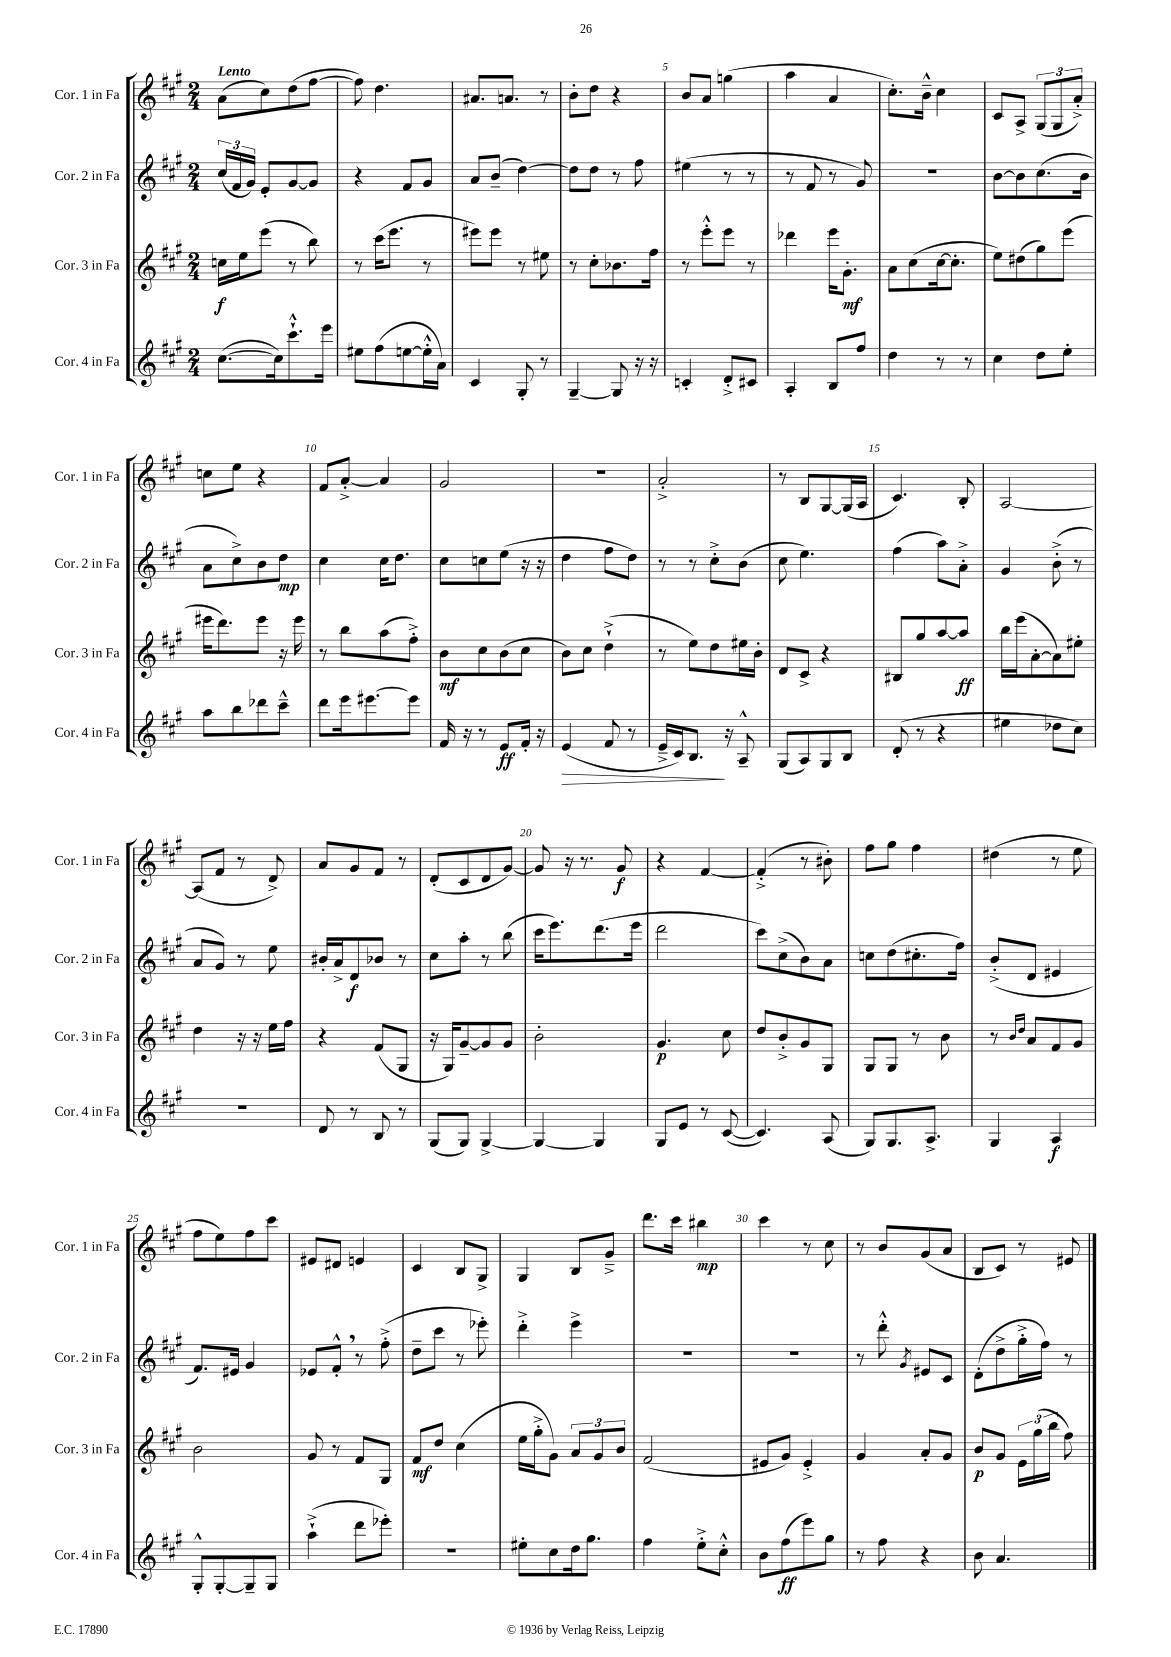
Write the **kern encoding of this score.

**kern	**dynam	**kern	**dynam	**kern	**dynam	**kern	**dynam
*part4	*part4	*part3	*part3	*part2	*part2	*part1	*part1
*staff4	*staff4	*staff3	*staff3	*staff2	*staff2	*staff1	*staff1
*I"Cor. 4 in Fa	*	*I"Cor. 3 in Fa	*	*I"Cor. 2 in Fa	*	*I"Cor. 1 in Fa	*
*I'Cor. 4 in Fa	*	*I'Cor. 3 in Fa	*	*I'Cor. 2 in Fa	*	*I'Cor. 1 in Fa	*
*clefG2	*	*clefG2	*	*clefG2	*	*clefG2	*
*k[f#c#g#]	*	*k[f#c#g#]	*	*k[f#c#g#]	*	*k[f#c#g#]	*
*M2/4	*	*M2/4	*	*M2/4	*	*M2/4	*
=1	=1	=1	=1	=1	=1	=1	=1
!	!	!	!	!	!	!LO:TX:a:B:t=Lento	!
([8.cc#\L	.	16ccn\LL	f	(24cc#/LL	.	(8a\L	.
.	.	.	.	24f#/	.	.	.
.	.	16ee\J	.	.	.	.	.
.	.	.	.	24g#/JJ)	.	.	.
.	.	(8eee\J	.	8e'/L	.	8cc#\)	.
16cc#\k])	.	.	.	.	.	.	.
8.ccc#`^^\	.	8r	.	[8g#/	.	(8dd\	.
.	.	8bb\)	.	8g#/J]	.	[8ff#\J	.
16eee\Jk	.	.	.	.	.	.	.
=2	=2	=2	=2	=2	=2	=2	=2
8ee#X\L	.	8r	.	4r	.	8ff#\])	.
(8ff#\	.	(16ccc#\KL	.	.	.	4.dd\	.
.	.	8.eee\J	.	.	.	.	.
[8een\	.	.	.	8f#/L	.	.	.
16ee'^^\L]	.	8r	.	8g#/J	.	.	.
16a\JJ)	.	.	.	.	.	.	.
=3	=3	=3	=3	=3	=3	=3	=3
4c#/	.	8eee#X\L)	.	8a/L	.	8.a#X/L	.
.	.	8eee#\J	.	(8b~/J	.	.	.
.	.	.	.	.	.	8.an/J	.
8G#'/	.	8r	.	[4dd\)	.	.	.
8r	.	8ee#X\	.	.	.	8r	.
=4	=4	=4	=4	=4	=4	=4	=4
[4G#~/	.	8r	.	8dd\L]	.	8b'\L	.
.	.	8cc#'\L	.	8dd\J	.	8dd\J	.
8G#/]	.	8.b-X\	.	8r	.	4r	.
16r	.	.	.	8ff#\	.	.	.
16r	.	16ff#\Jk	.	.	.	.	.
=5	=5	=5	=5	=5	=5	=5	=5
4cn'/	.	8r	.	(4ee#X\	.	8b/L	.
.	.	8eee'^^\L	.	.	.	8a/J	.
8d'^/L	.	8eee\J	.	8r	.	(4ggn\	.
8c#X/J	.	8r	.	8r	.	.	.
=6	=6	=6	=6	=6	=6	=6	=6
4A'/	.	4ddd-X\	.	8r	.	4aa\	.
.	.	.	.	8f#/	.	.	.
8B/L	.	16eee\KL	.	8r	.	4a/	.
.	.	8.g#'\J	mf	.	.	.	.
8ff#/J	.	.	.	8g#/)	.	.	.
=7	=7	=7	=7	=7	=7	=7	=7
4dd\	.	8a\L	.	2r	.	8.cc#'\L)	.
.	.	(8cc#\	.	.	.	.	.
.	.	.	.	.	.	16b~^^\Jk	.
8r	.	[16cc#\k	.	.	.	4cc#\	.
.	.	8.cc#'\J]	.	.	.	.	.
8r	.	.	.	.	.	.	.
=8	=8	=8	=8	=8	=8	=8	=8
4cc#\	.	8ee\L)	.	[8b\L	.	8c#/L	.
.	.	(8dd#X\	.	8b\]	.	8A^/J	.
8dd\L	.	8gg#\)	.	(8.cc#\	.	(12G#/L	.
.	.	.	.	.	.	12G#/	.
8ee'\J	.	(8eee\J	.	.	.	.	.
.	.	.	.	.	.	12a'^/J)	.
.	.	.	.	16b\Jk	.	.	.
!!LO:LB:g=z
=9	=9	=9	=9	=9	=9	=9	=9
8aa\L	.	16eee#X\KL	.	8a\L	.	8ccn\L	.
.	.	8.ddd\)	.	.	.	.	.
8bb\	.	.	.	8cc#^\)	.	8ee\J	.
8ddd-X\	.	8eee#\J	.	8b\	.	4r	.
8ccc#~^^\J	.	16r	.	8dd\J	mp	.	.
.	.	16eee#\	.	.	.	.	.
=10	=10	=10	=10	=10	=10	=10	=10
8ddd\L	.	8r	.	4cc#\	.	8f#/L	.
16eee\k	.	8bb\L	.	.	.	[8a'^/J	.
[8.eee#X\	.	.	.	.	.	.	.
.	.	(8aa\	.	16cc#\KL	.	4a/]	.
.	.	.	.	8.dd\J	.	.	.
8eee#\J]	.	8ff#'^\J)	.	.	.	.	.
=11	=11	=11	=11	=11	=11	=11	=11
16f#/	.	8b\L	mf	8cc#\L	.	2g#/	.
16r	.	.	.	.	.	.	.
8r	.	8cc#\	.	8ccn\	.	.	.
8e/L	ff	(8b\	.	(8ee\J	.	.	.
16f#'/Jk	.	8cc#\J	.	16r	.	.	.
16r	.	.	.	16r	.	.	.
=12	=12	=12	=12	=12	=12	=12	=12
!	!LO:HP:b	!	!	!	!	!	!
(4e/	>	8b\L)	.	4dd\	.	2r	.
.	.	8cc#\J	.	.	.	.	.
8f#/	.	(4dd`^\	.	8ff#\L	.	.	.
8r	.	.	.	8dd\J)	.	.	.
=13	=13	=13	=13	=13	=13	=13	=13
16e~^/LL	.	8r	.	8r	.	2a'^/	.
16c#/J)	.	.	.	.	.	.	.
8.B/J	.	8ee\L)	.	8r	.	.	.
.	.	8dd\	.	8cc#'^\L	.	.	.
16r	]	.	.	.	.	.	.
8A~^^/	.	16ee#X\L	.	(8b\J	.	.	.
.	.	16b'\JJ	.	.	.	.	.
=14	=14	=14	=14	=14	=14	=14	=14
(8G#/L	.	8d/L	.	8cc#\	.	8r	.
8A/)	.	8c#^/J	.	4.ee\)	.	8B/L	.
8G#/	.	4r	.	.	.	[8G#/	.
8B/J	.	.	.	.	.	(16G#/L]	.
.	.	.	.	.	.	16A/JJ	.
=15	=15	=15	=15	=15	=15	=15	=15
(8d'/	.	8B#X/L	.	(4ff#\	.	4.c#/)	.
8r	.	8gg#/	.	.	.	.	.
4r	.	[8aa/	.	8aa\L)	.	.	.
.	.	8aa/J]	ff	8a'^\J	.	8B'/	.
=16	=16	=16	=16	=16	=16	=16	=16
4ee#X\	.	16bb\LL	.	4g#/	.	[2A/	.
.	.	(16eee\J	.	.	.	.	.
.	.	[8a'\	.	.	.	.	.
8dd-X\L	.	8a\])	.	(8b'^\	.	.	.
8cc#\J)	.	8ee#X'\J	.	8r	.	.	.
!!LO:LB:g=z
=17	=17	=17	=17	=17	=17	=17	=17
2r	.	4dd\	.	8a/L	.	(8A/L]	.
.	.	.	.	8g#/J)	.	8f#/J	.
.	.	16r	.	8r	.	8r	.
.	.	16r	.	.	.	.	.
.	.	16ee\LL	.	8ee\	.	8d^/)	.
.	.	16ff#\JJ	.	.	.	.	.
=18	=18	=18	=18	=18	=18	=18	=18
8d/	.	4r	.	16b#X'/LL	.	8a/L	.
.	.	.	.	16a^/J	.	.	.
8r	.	.	.	8d/	f	8g#/	.
8B/	.	(8f#/L	.	8b-X/J	.	8f#/J	.
8r	.	8G#/J	.	8r	.	8r	.
=19	=19	=19	=19	=19	=19	=19	=19
(8G#/L	.	16r	.	8cc#\L	.	(8d'/L	.
.	.	16G#/KL)	.	.	.	.	.
8G#/J)	.	[8g#~/	.	8aa'\J	.	8c#/	.
[4G#^/	.	8g#/]	.	8r	.	8d/	.
.	.	8g#/J	.	(8bb\	.	[8g#/J)	.
=20	=20	=20	=20	=20	=20	=20	=20
4G#/_	.	2b'\	.	16ccc#\KL	.	8g#/]	.
.	.	.	.	8.eee\)	.	.	.
.	.	.	.	.	.	16r	.
.	.	.	.	.	.	8.r	.
4G#/]	.	.	.	(8.ddd\	.	.	.
.	.	.	.	.	.	8g#/	f
.	.	.	.	16eee\Jk	.	.	.
=21	=21	=21	=21	=21	=21	=21	=21
8G#/L	.	4.g#/	p	2ddd\	.	4r	.
8e/J	.	.	.	.	.	.	.
8r	.	.	.	.	.	[4f#/	.
([8c#/	.	8cc#\	.	.	.	.	.
=22	=22	=22	=22	=22	=22	=22	=22
4.c#/])	.	8dd/L	.	8ccc#\L)	.	(4f#'^/]	.
.	.	8b'^/	.	(8cc#^\	.	.	.
.	.	8g#/	.	8b\)	.	8r	.
(8A/	.	8G#/J	.	8a\J	.	8b#X'\)	.
=23	=23	=23	=23	=23	=23	=23	=23
8G#/L)	.	8G#/L	.	8ccn\L	.	8ff#\L	.
8.G#/	.	8G#/J	.	(8dd\	.	8gg#\J	.
.	.	8r	.	8.cc#X'\	.	4ff#\	.
8.A^/J	.	.	.	.	.	.	.
.	.	8b\	.	.	.	.	.
.	.	.	.	16ff#\Jk)	.	.	.
=24	=24	=24	=24	=24	=24	=24	=24
4G#/	.	8r	.	(8b'^/L	.	(4dd#X\	.
.	.	16qqb/LL	.	.	.	.	.
.	.	16qqdd/JJ	.	.	.	.	.
.	.	8a/L	.	8d/J	.	.	.
4A/	f	8f#/	.	4e#X/	.	8r	.
.	.	8g#/J	.	.	.	8ee\	.
!!LO:LB:g=z
=25	=25	=25	=25	=25	=25	=25	=25
8G#'^^/L	.	2b\	.	8.f#/L)	.	8ff#\L	.
[8G#'/	.	.	.	.	.	8ee\)	.
.	.	.	.	16e#X/Jk	.	.	.
8G#~/]	.	.	.	4g#/	.	8ff#\	.
8G#/J	.	.	.	.	.	8ccc#\J	.
=26	=26	=26	=26	=26	=26	=26	=26
(4aa`^\	.	8g#/	.	8e-X/L	.	8e#X/L	.
.	.	8r	.	8f#'^^,/J	.	8d#X/J	.
8ddd\L	.	8f#/L	.	8r	.	4en/	.
8eee-X'\J)	.	8G#/J	.	(8ff#'^\	.	.	.
=27	=27	=27	=27	=27	=27	=27	=27
2r	.	8f#/L	mf	8dd~\L	.	4c#/	.
.	.	8dd/J	.	8ccc#\J	.	.	.
.	.	(4cc#\	.	8r	.	8B/L	.
.	.	.	.	8eee-X'\)	.	8G#^/J	.
=28	=28	=28	=28	=28	=28	=28	=28
8ee#X'\L	.	16ee\LL	.	4ddd'^\	.	4G#/	.
.	.	16gg#'^\J	.	.	.	.	.
8cc#\	.	8g#\J)	.	.	.	.	.
16dd\k	.	12a/L	.	4eee^\	.	8B/L	.
8.gg#\J	.	.	.	.	.	.	.
.	.	12g#/	.	.	.	.	.
.	.	.	.	.	.	8g#~^/J	.
.	.	12b/J	.	.	.	.	.
=29	=29	=29	=29	=29	=29	=29	=29
4ff#\	.	(2f#/	.	2r	.	8.ddd\L	.
.	.	.	.	.	.	16ccc#\Jk	.
8ee'^\L	.	.	.	.	.	4bb#X\	mp
8cc#'^^\J	.	.	.	.	.	.	.
=30	=30	=30	=30	=30	=30	=30	=30
8b\L	.	8e#X/L	.	2r	.	4ccc#\	.
(8ff#\	ff	8g#/J)	.	.	.	.	.
8eee\)	.	4e#'^/	.	.	.	8r	.
8gg#\J	.	.	.	.	.	8cc#\	.
=31	=31	=31	=31	=31	=31	=31	=31
8r	.	4g#/	.	8r	.	8r	.
8ff#\	.	.	.	8ddd'^^\	.	8b/L	.
.	.	.	.	8qg#/	.	.	.
4r	.	8a'/L	.	8e#X/L	.	(8g#/	.
.	.	8g#/J	.	8c#/J	.	8a/J	.
=32	=32	=32	=32	=32	=32	=32	=32
8b\	.	8b/L	p	(8d'\L	.	8B/L	.
4.a/	.	8g#/J	.	8dd^\	.	8c#/J)	.
.	.	24e\LL	.	16gg#'^\L	.	8r	.
.	.	(24gg#\	.	.	.	.	.
.	.	.	.	16ff#\JJ)	.	.	.
.	.	24bb\JJ	.	.	.	.	.
.	.	8ff#\)	.	8r	.	8e#X/	.
==	==	==	==	==	==	==	==
*-	*-	*-	*-	*-	*-	*-	*-
